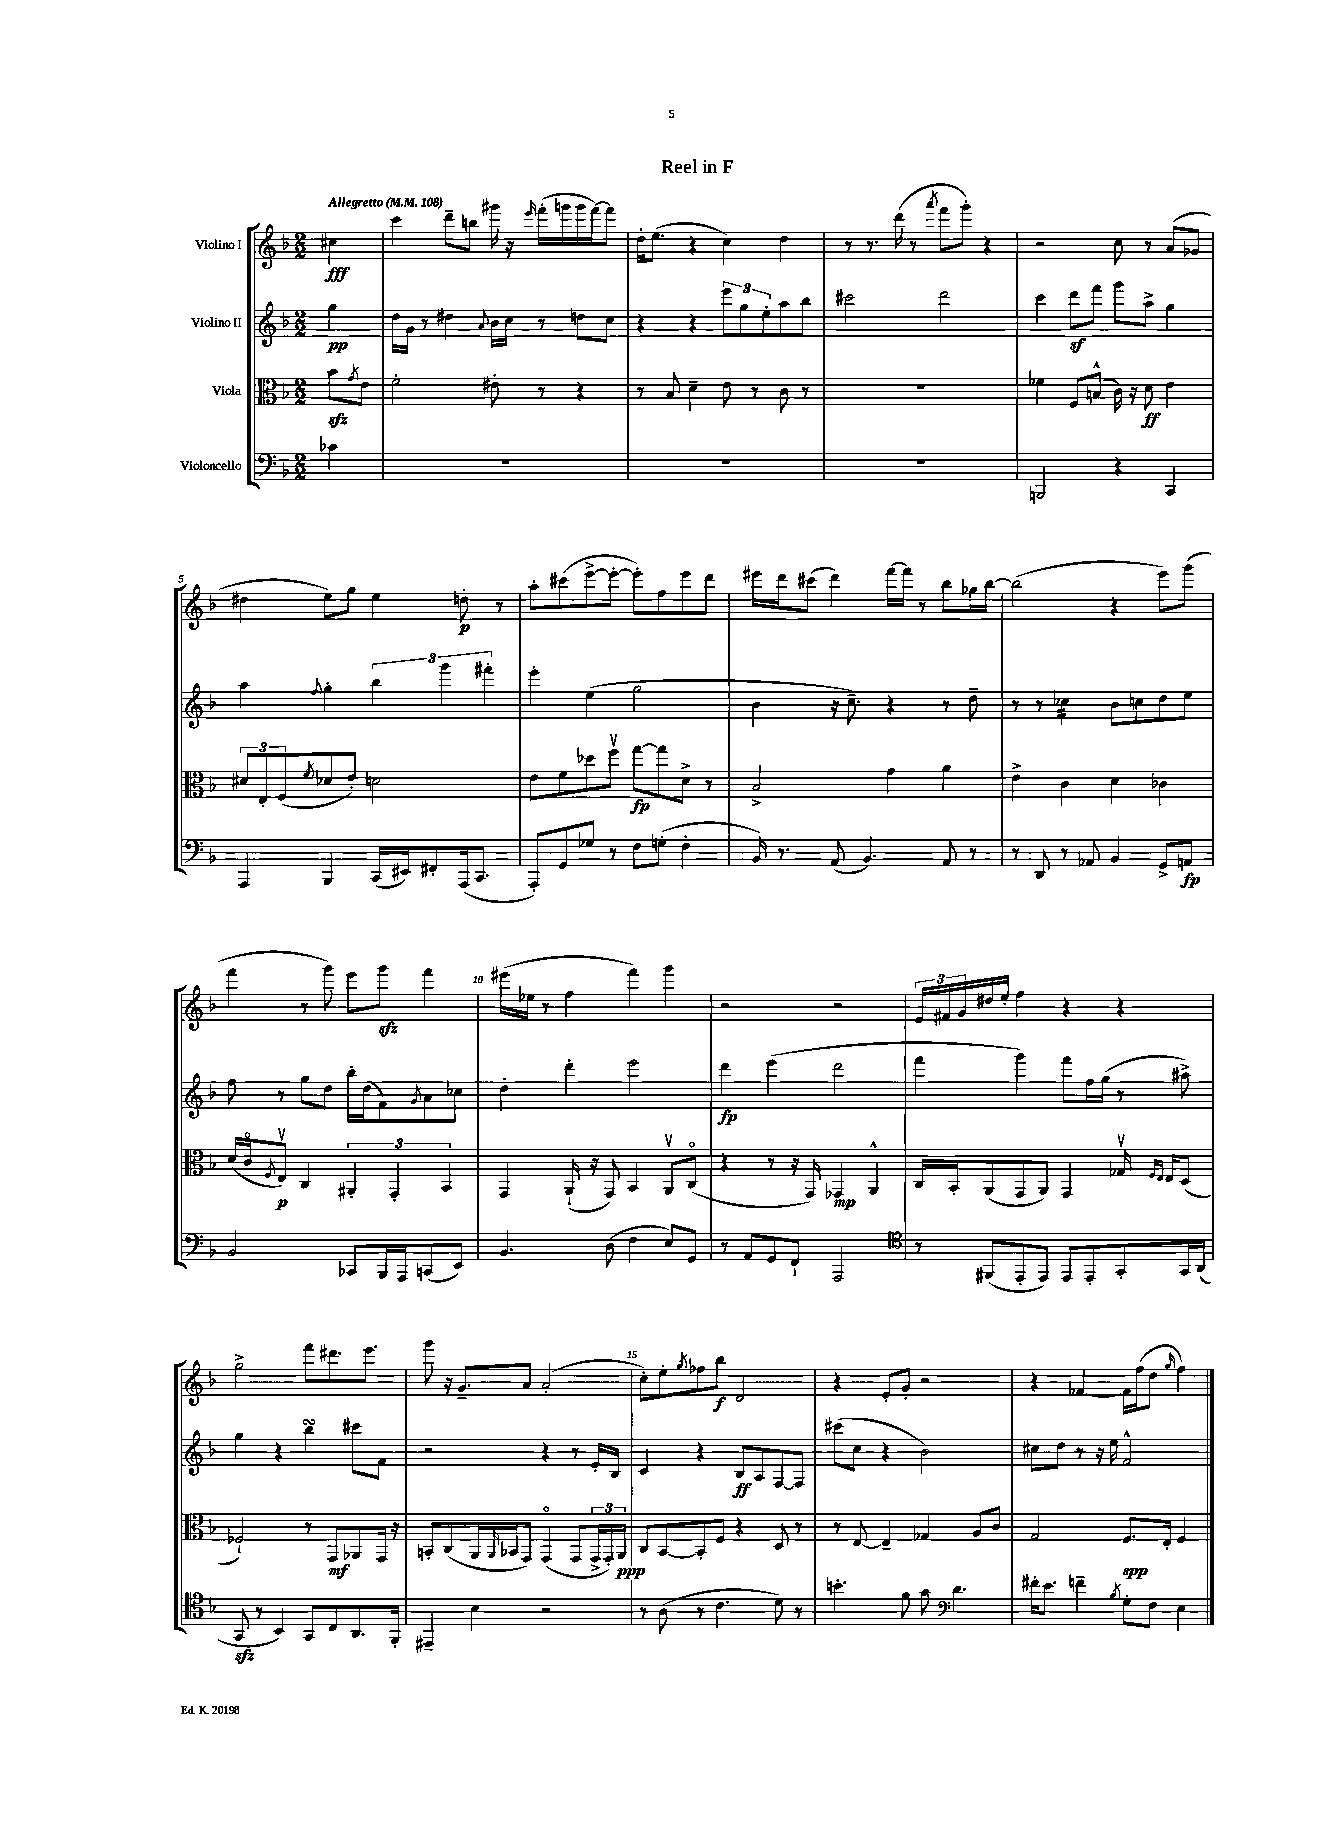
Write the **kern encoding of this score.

**kern	**kern	**kern	**kern
*staff4	*staff3	*staff2	*staff1
*clefF4	*clefC3	*clefG2	*clefG2
*k[b-]	*k[b-]	*k[b-]	*k[b-]
*M2/2	*M2/2	*M2/2	*M2/2
*MM108	*MM108	*MM108	*MM108
4c-	8b-	4gg	4cc#
.	8qg	.	.
.	8e	.	.
=	=	=	=
1r	2f'	16dd	4ccc
.	.	16g	.
.	.	8r	.
.	.	4dd#	8ddd~
.	.	.	8bb
.	.	8qqa	.
.	8e#'	16b-	16ggg#
.	.	16cc	16r
.	.	.	16qqeee
.	8r	8r	(16fff'
.	.	.	16ggg
.	4r	8dd	16ggg
.	.	.	[16fff)
.	.	8cc	8fff]
=	=	=	=
1r	8r	4r	16dd'
.	.	.	(8.ee
.	8B-	.	.
.	4d~	4r	4r
.	8e	12eee	4cc)
.	.	12gg	.
.	8r	.	.
.	.	12ee'	.
.	8c	8aa	4dd
.	8r	8bb-	.
=	=	=	=
1r	1r	2ccc#	8r
.	.	.	8.r
.	.	.	(16ddd
.	.	.	8r
.	.	.	8qaaa
.	.	2ddd	8fff
.	.	.	8ggg')
.	.	.	4r
=	=	=	=
2BBB	4f-	4ccc	2r
.	8F	8ddd	.
.	(8B^^	8fff	.
4r	16c)	8ggg	8cc
.	16r	.	.
.	8d	8aa^	8r
4CC	4e	4gg	(8a
.	.	.	8g-
=	=	=	=
4AAA	12d#	4aa	4dd#
.	12E'	.	.
.	(12F	.	.
.	8qf	8qqff	.
4BBB-	8d-	4gg'	8ee)
.	8e')	.	8gg
(16CC	2d	6bb-	4ee
16EE#)	.	.	.
8FF#'	.	.	.
.	.	6ggg	.
(16AAA	.	.	8dd'
8.CC	.	.	.
.	.	6fff#'	.
.	.	.	8r
=	=	=	=
8AAA')	8e	4eee'	8aa'
8GG	8f	.	(8ccc#
8G-	8dd-	(4ee	[8eee^
8r	8ffv	.	8eee'_
8F	[8gg	2gg	8eee'])
(8G'	8gg]	.	8ff
4F'	8d^	.	8eee
.	8r	.	8ddd
=	=	=	=
16BB-)	2B-^	4b-	16eee#
8.r	.	.	16ddd
.	.	.	(8ccc#
(8AA	.	16r	4ddd)
.	.	8.cc~)	.
4.BB-)	.	.	.
.	4g	4r	[16fff
.	.	.	16fff]
.	.	.	8r
8AA	4a	8r	8bb-
8r	.	8dd~	16gg-
.	.	.	[16bb-
=	=	=	=
8r	4e^	8r	(2bb-]
8DD	.	8r	.
8r	4c	4cc-	.
8AA-	.	.	.
4BB-	4d	8b-	4r
.	.	8cc	.
8GG^	4c-	8dd	8eee)
8AA	.	8ee	(8ggg
=	=	=	=
2BB-	(16d	8ff	4fff
.	16co	.	.
.	8qF	.	.
.	8Ev)	8r	.
.	4C	8gg	8r
.	.	8dd	8ggg)
8CC-	6AA#'	16bb-'	8eee
.	.	(16dd	.
16BBB-	.	8f)	8ggg
.	6GG'	.	.
16AAA	.	.	.
.	.	8qg	.
(8CC	.	8a	4fff
.	6BB-	.	.
8EE)	.	8cc-	.
=	=	=	=
4.BB-	4GG	4dd'	(16eee#
.	.	.	16ee-
.	.	.	8r
.	(16AA`	4ddd'	4ff
.	16r	.	.
(8D	8GG)	.	.
4F	4BB-	2eee	4fff)
8E)	8AAv	.	4ggg
8GG	(8Co	.	.
=	=	=	=
8r	4r	4ddd	2r
8AA	.	.	.
8GG	8r	(4eee	.
8FF`	16r	.	.
.	16GG)	.	.
2AAA	4GG-	2ddd	2r
.	4AA^^	.	.
=	=	=	=
*clefC4	*	*	*
8r	16C	4fff	24e
.	.	.	24f#
.	16BB-'	.	.
.	.	.	24g
(8FF#	(8AA	.	16dd#
.	.	.	16ee'
8EE'	8GG	4ggg)	4ff
8EE)	8AA)	.	.
8EE	4GG	8fff	4r
8EE'	.	16ff	.
.	.	(16gg	.
8GG'	16G-v	8r	4r
.	16qqF	.	.
.	16qqE	.	.
.	16E	.	.
16GG	(8D	8aa#^)	.
(16AA	.	.	.
=	=	=	=
8GG	2F-`)	4gg	2gg^
8r	.	.	.
4BB-)	.	4r	.
8GG	8r	4bb-	8fff
8C	8GG	.	8.ddd#
8.AA	8AA-	8ccc#	.
.	.	.	8.eee
.	16GG	8f	.
16FF'	16r	.	.
=	=	=	=
4EE#~	8BB'	2r	8ggg
.	(8C	.	16r
.	.	.	8.g~
4B-	16AA	.	.
.	16qqAA	.	.
.	16BB-	.	.
.	8GG)	.	8a
2r	(4GGo	4r	(2a'
.	8GG	8r	.
.	24GG^	16e'	.
.	24GG')	.	.
.	.	16B-	.
.	24AA	.	.
=	=	=	=
8r	8C	4c	8cc')
(8A	[8BB-	.	8ee'
.	.	.	8qgg
8r	8BB-']	4r	8ff-
4.c	8F	.	8bb-
.	4r	8B-	2d
.	.	8A	.
8d)	8D	[8F	.
8r	8r	8F]	.
=	=	=	=
4.b'	8r	(8ccc#	4r
.	[8E	8cc	.
.	4E~]	4r	8e'
8f	.	.	8g'
8g	4G-	2b-)	2r
*clefF4	*	*	*
4.d	.	.	.
.	8A	.	.
.	8c	.	.
=	=	=	=
16f#'	2G	8cc#	4r
8.e	.	.	.
.	.	8dd	.
4f~	.	8r	[4f-
.	.	16r	.
.	.	16ee	.
8qB-	.	.	.
8G'	8.F	2f^^	16f-]
.	.	.	(16ff
8F	.	.	8dd
.	16E'	.	.
.	.	.	16qqgg
4E	4F	.	4ff)
==	==	==	==
*-	*-	*-	*-
